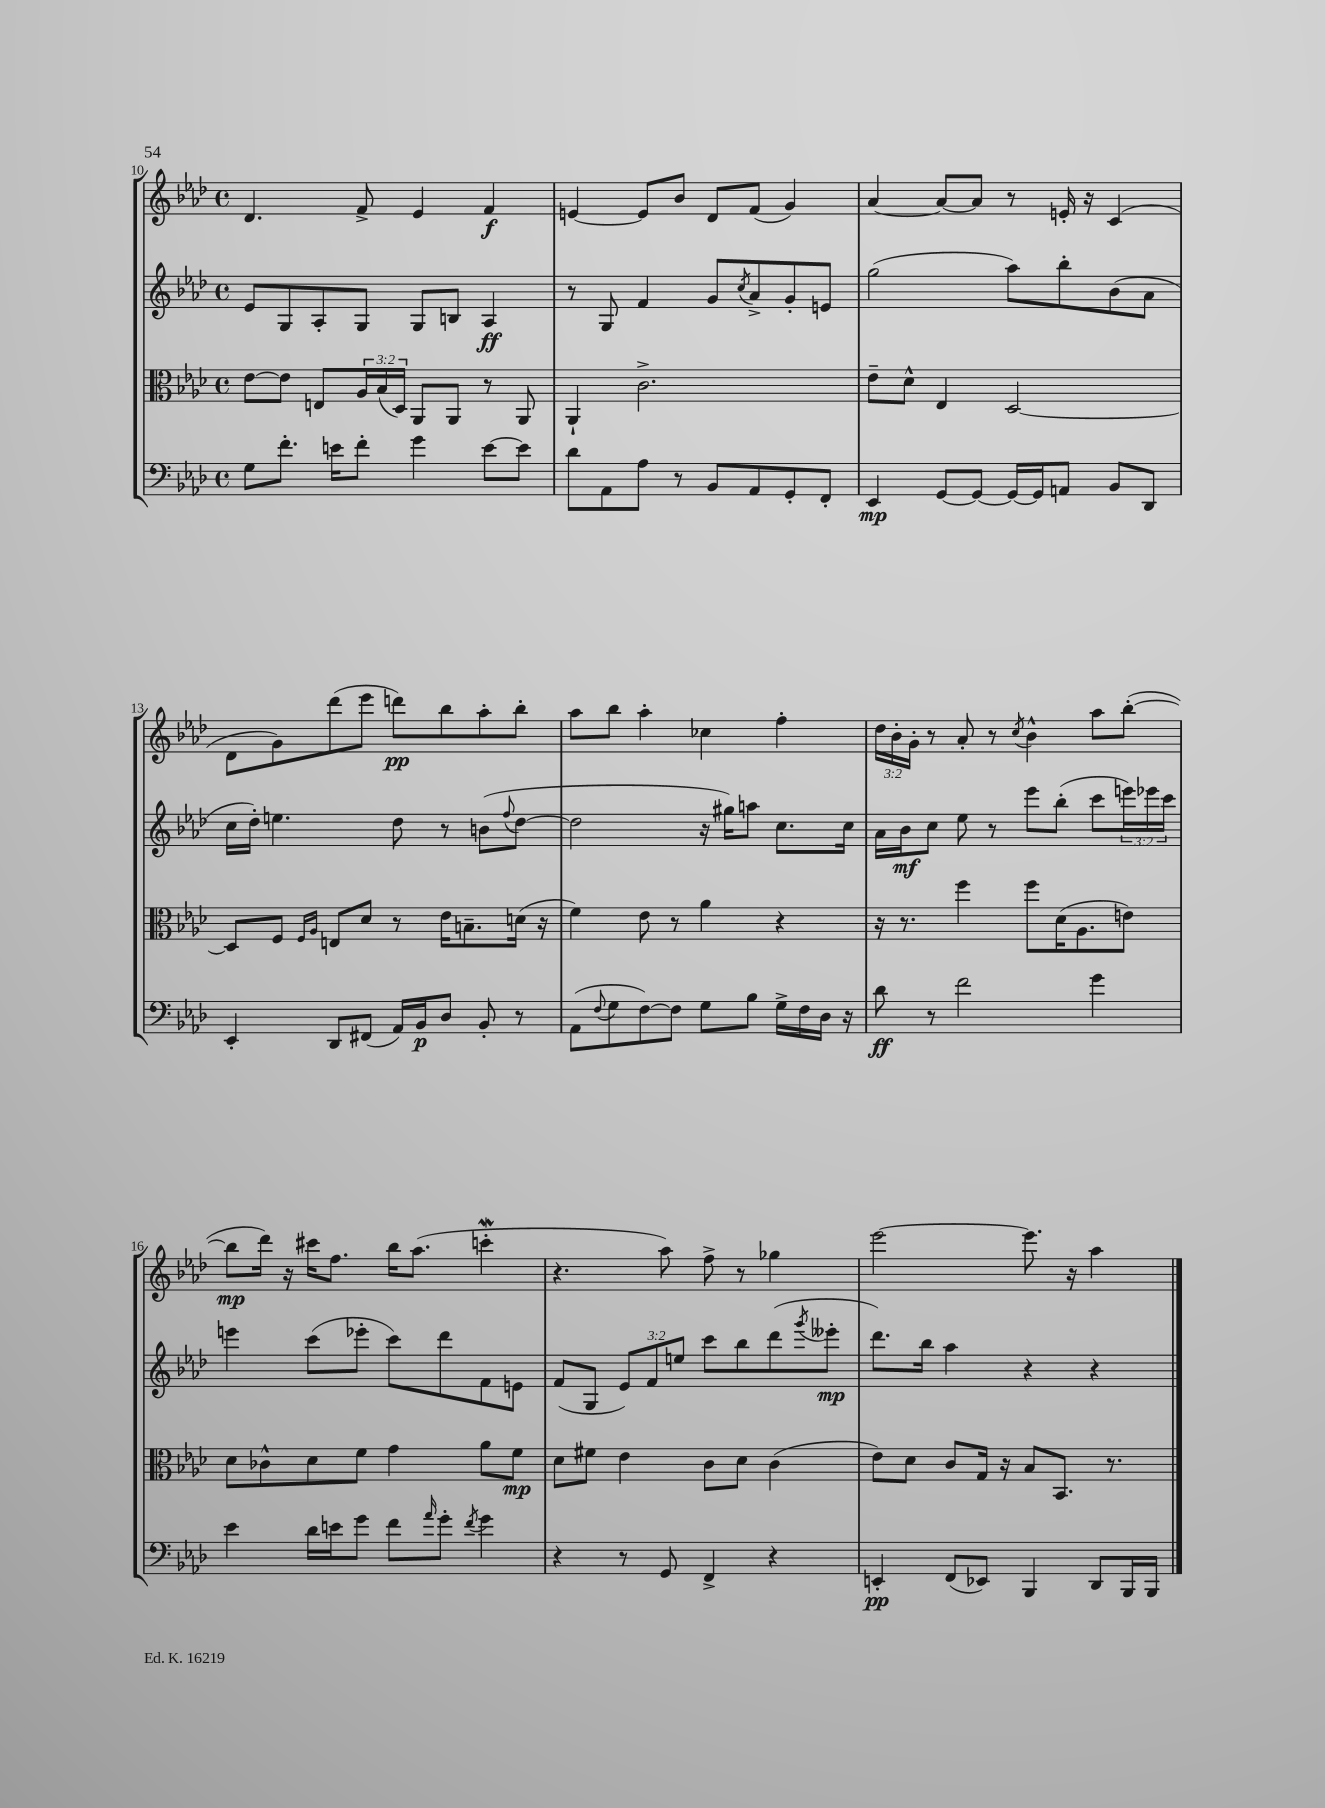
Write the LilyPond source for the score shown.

<<
\new StaffGroup <<
\new Staff = "s0" {
    \clef treble \key aes \major \defaultTimeSignature \time 4/4 \override Staff.TupletNumber.text = #tuplet-number::calc-fraction-text
    des'4. f'8-> ees'4 f'4\f |
    e'4~ e'8 bes'8 des'8 f'8( g'4) |
    aes'4~ aes'8~ aes'8 r8 e'16-. r16 c'4( |
    des'8 g'8) des'''8( ees'''8 d'''8\pp) bes''8 aes''8-. bes''8-. |
    aes''8 bes''8 aes''4-. ces''4 f''4-. |
    \tuplet 3/2 { des''16 bes'16-. g'16-. } r8 aes'8-. r8 \acciaccatura { c''8 } bes'4-^ aes''8 bes''8~-.( |
    bes''8\mp des'''16) r16 cis'''16 f''8. bes''16 aes''8.( c'''4-.\mordent |
    r4. aes''8) f''8-> r8 ges''4 |
    ees'''2~ ees'''8. r16 aes''4 \bar "|." |
}
\new Staff = "s1" {
    \clef treble \key aes \major \defaultTimeSignature \time 4/4 \override Staff.TupletNumber.text = #tuplet-number::calc-fraction-text
    ees'8 g8 aes8-. g8 g8 b8 aes4\ff |
    r8 g8 f'4 g'8 \acciaccatura { c''8 } aes'8-> g'8-. e'8 |
    g''2( aes''8) bes''8-. bes'8( aes'8 |
    c''16 des''16-.) e''4. des''8 r8 b'8( \appoggiatura { f''8 } des''8~ |
    des''2 r16 gis''16) a''8 c''8. c''16 |
    aes'16 bes'16\mf c''8 ees''8 r8 ees'''8 bes''8-.( c'''8 \tuplet 3/2 { e'''16) ees'''16 c'''16 } |
    e'''4 c'''8( ees'''8-. c'''8) des'''8 f'8 e'8 |
    f'8( g8 \tuplet 3/2 { ees'8) f'8 e''8 } c'''8 bes''8 des'''8( \acciaccatura { g'''8 } eeses'''8-.\mp |
    des'''8.) bes''16 aes''4 r4 r4 \bar "|." |
}
\new Staff = "s2" {
    \clef alto \key aes \major \defaultTimeSignature \time 4/4 \override Staff.TupletNumber.text = #tuplet-number::calc-fraction-text
    ees'8~ ees'8 e8 \tuplet 3/2 { aes16 bes16( des16) } aes,8 aes,8 r8 aes,8 |
    aes,4-! c'2.-> |
    ees'8-- des'8-^ ees4 des2~ |
    des8 f8 \grace { f16 aes16 } e8 des'8 r8 ees'16 b8.-- d'16( r16 |
    f'4) ees'8 r8 aes'4 r4 |
    r16 r8. f''4 f''8 des'16( aes8. e'8) |
    des'8 ces'8-^ des'8 f'8 g'4 aes'8 f'8\mp |
    des'8 fis'8 ees'4 c'8 des'8 c'4( |
    ees'8) des'8 c'8 g16 r16 bes8 bes,8. r8. \bar "|." |
}
\new Staff = "s3" {
    \clef bass \key aes \major \defaultTimeSignature \time 4/4
    g8 f'8.-. e'16 f'8-. g'4 e'8~ e'8 |
    des'8 aes,8 aes8 r8 bes,8 aes,8 g,8-. f,8-. |
    ees,4\mp g,8~ g,8~ g,16~ g,16 a,8 bes,8 des,8 |
    ees,4-. des,8 fis,8( aes,16) bes,16\p des8 bes,8-. r8 |
    aes,8( \appoggiatura { f8 } g8 f8~) f8 g8 bes8 g16-> f16 des16 r16 |
    des'8\ff r8 f'2 g'4 |
    ees'4 des'16 e'16 g'8 f'8 \grace { aes'16 } g'8-. \acciaccatura { f'8 } g'4 |
    r4 r8 g,8 f,4-> r4 |
    e,4-.\pp f,8( ees,8) bes,,4 des,8 bes,,16 bes,,16 \bar "|." |
}
>>
>>
\layout { \context { \Score currentBarNumber = #10 } }
